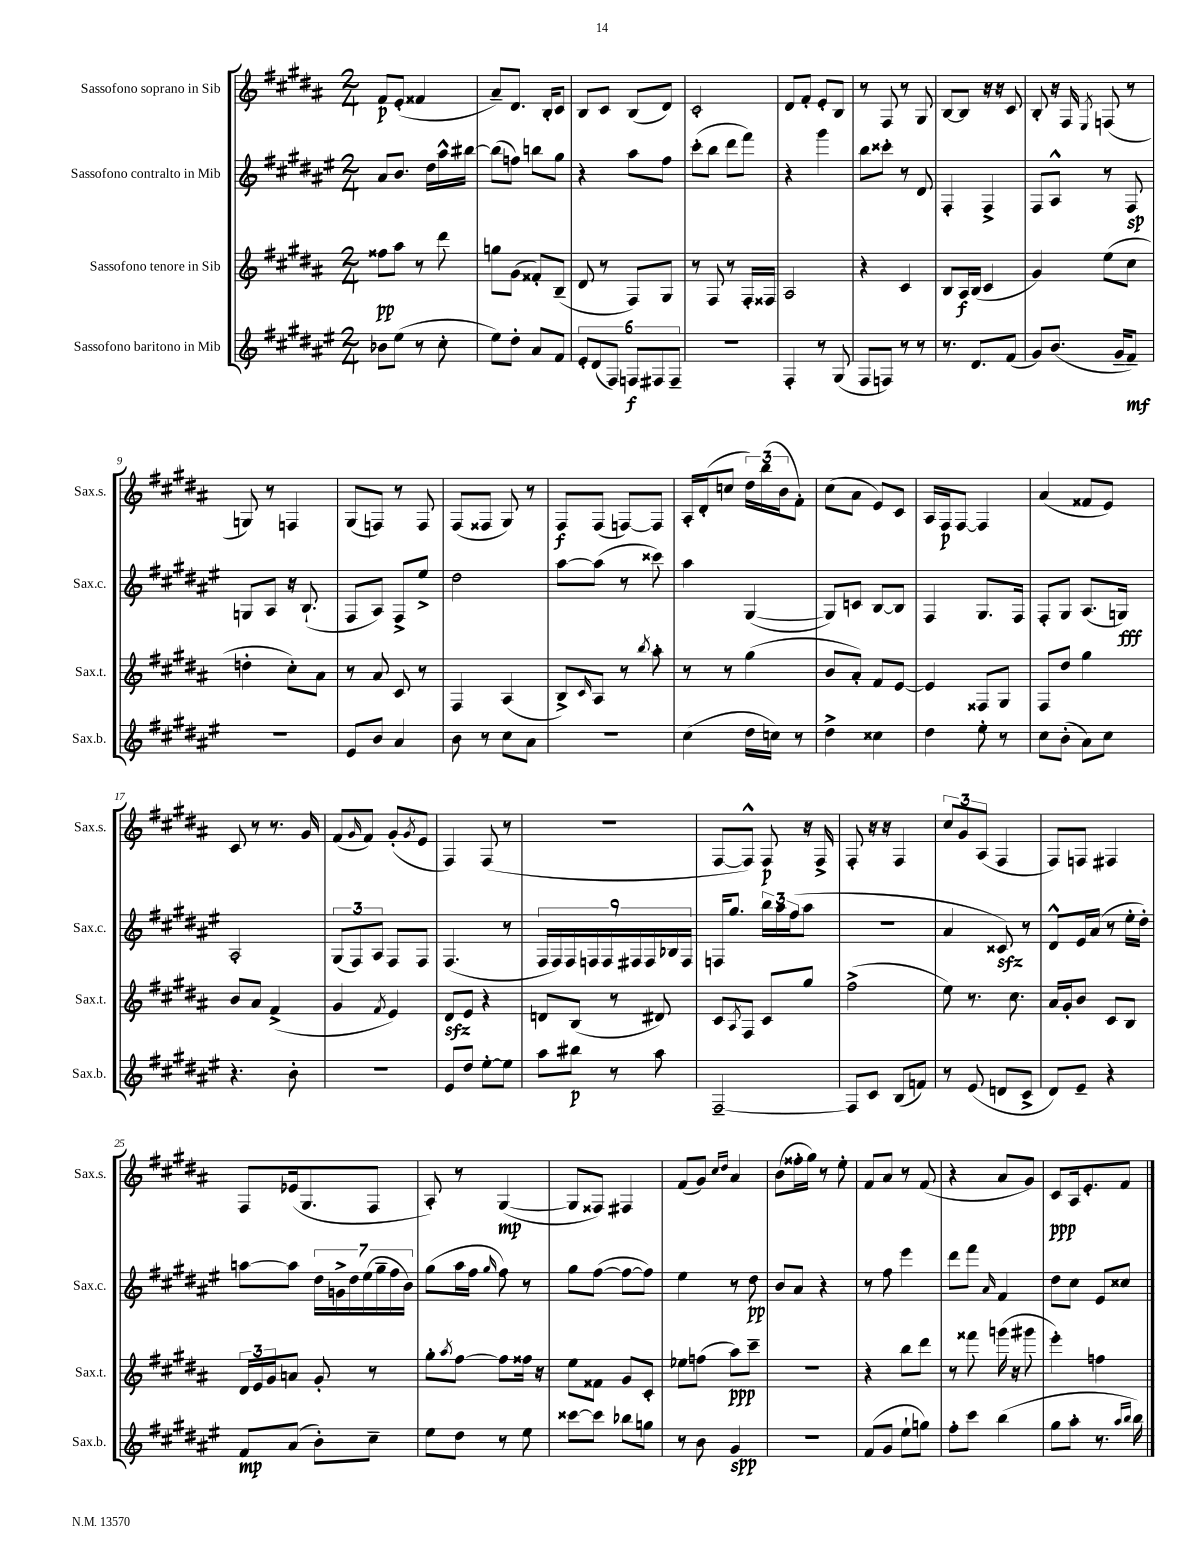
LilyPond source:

<<
\new StaffGroup <<
\new Staff = "s0" \with { instrumentName = "Sassofono soprano in Sib" shortInstrumentName = "Sax.s." } {
    \clef treble \key b \major \numericTimeSignature \time 2/4
    fis'8\p e'8-.( fisis'4 |
    ais'8--) dis'8. b16-. cis'8 |
    b8 cis'8 b8( dis'8) |
    cis'2-. |
    dis'8 fis'8-. e'8-. b8 |
    r8 fis8 r8 gis8 |
    b8~ b8 r16 r16 cis'8 |
    b8-. r16 fis16 \acciaccatura { e8 } f8( r8 |
    g8) r8 f4 |
    gis8( f8) r8 f8 |
    fis8( fisis8 gis8) r8 |
    fis8\f fis8( f8~) f8 |
    ais16-. dis'16-.( c''8 \tuplet 3/2 { dis''16) b''16( b'16 } fis'8-.) |
    cis''8( ais'8 e'8) cis'8 |
    ais16 fis16\p fis8~ fis4 |
    ais'4( fisis'8 e'8) |
    cis'8 r8 r8. gis'16 |
    fis'8( \grace { gis'16 } fis'8) gis'8-.( \acciaccatura { gis'8 } e'8 |
    fis4) fis8( r8 |
    r2 |
    fis8~ fis8-^) fis8\p r16 fis16-> |
    fis8-. r16 r16 fis4 |
    \tuplet 3/2 { cis''8 gis'8 ais8( } fis4 |
    fis8) f8 fis4 |
    fis8 ees'16( gis8. fis8 |
    ais8-.) r8 gis4~\mp( |
    gis8 fisis8) fis4 |
    fis'8( gis'8) \grace { cis''16 dis''16 } ais'4 |
    b'8( fisis''16-. gis''16) r8 e''8-. |
    fis'8 ais'8 r8 fis'8( |
    r4 ais'8 gis'8) |
    cis'8\ppp ais16 e'8.-. fis'8 \bar "|." |
}
\new Staff = "s1" \with { instrumentName = "Sassofono contralto in Mib" shortInstrumentName = "Sax.c." } {
    \clef treble \key fis \major \numericTimeSignature \time 2/4
    ais'8 b'8. dis''16 ais''16-^ bis''16~ |
    bis''8( f''8) b''8 gis''8 |
    r4 ais''8 fis''8 |
    cis'''8-.( b''8 dis'''8 fis'''8) |
    r4 gis'''4 |
    b''8 cisis'''8-. r8 dis'8 |
    fis4-. fis4-> |
    fis8 ais8-^ r8 fis8\sp |
    g8 ais8 r16 b8.-!( |
    fis8 ais8) fis8-> eis''8-> |
    dis''2 |
    ais''8~ ais''8( r8 cisis'''8) |
    ais''4 gis4~( |
    gis8) c'8 b8~ b8 |
    fis4 gis8. fis16 |
    fis8-. gis8 ais8.( g16\fff) |
    ais2-. |
    \tuplet 3/2 { gis8( fis8) ais8 } fis8 fis8 |
    fis4.( r8 |
    \tuplet 9/8 { fis16 fis16) fis16 f16 f16 fis16 fis16 bes16 fis16 } |
    f16 gis''8. \tuplet 3/2 { b''16 ais''16 fis''16( } ais''8 |
    R2 |
    ais'4 cisis'8\sfz) r8 |
    dis'8-^ eis'16 ais'16( r8 eis''16-. dis''16-.) |
    a''8~ a''8 \tuplet 7/4 { dis''16 g'16-> dis''16 eis''16( gis''16-- fis''16 b'16) } |
    gis''8( ais''16 fis''16 \grace { gis''16 } fis''8) r8 |
    gis''8 fis''8~( fis''8~ fis''8) |
    eis''4 r8 dis''8\pp |
    b'8 ais'8 r4 |
    r8 fis''8 eis'''4 |
    dis'''8 fis'''8 \grace { ais'16 } fis'4 |
    dis''8 cis''8 eis'8 cisis''8 \bar "|." |
}
\new Staff = "s2" \with { instrumentName = "Sassofono tenore in Sib" shortInstrumentName = "Sax.t." } {
    \clef treble \key b \major \numericTimeSignature \time 2/4
    fisis''8\pp ais''8 r8 dis'''8 |
    g''8 gis'8( fisis'8-.) b8--( |
    dis'8 r8 fis8) gis8 |
    r8 fis8 r8 fis16-. fisis16 |
    ais2 |
    r4 cis'4 |
    b8 ais16\f b16( cis'4 |
    gis'4) e''8( cis''8 |
    d''4-. cis''8-.) ais'8 |
    r8 ais'8 cis'8 r8 |
    fis4 ais4( |
    b8->) \grace { cis'16 } ais8 r8 \acciaccatura { b''8 } ais''8-. |
    r8 r8 gis''4( |
    b'8 ais'8-.) fis'8 e'8~ |
    e'4 fisis8 gis8 |
    fis8 dis''8 gis''4 |
    b'8 ais'8 fis'4->( |
    gis'4 \acciaccatura { fis'8 } e'4) |
    dis'8\sfz e'8 r4 |
    d'8 b8( r8 dis'8) |
    cis'8 \acciaccatura { ais8 } fis8 cis'8 gis''8 |
    fis''2->( |
    e''8) r8. cis''8. |
    ais'16 gis'16-. b'8 cis'8 b8 |
    \tuplet 3/2 { dis'16 e'16 gis'16 } a'8 gis'8-. r8 |
    gis''8-. \acciaccatura { ais''8 } fis''8~ fis''8 fisis''16 r16 |
    e''8 fisis'8 gis'8 cis'8-. |
    ees''8 f''8( ais''8\ppp) cis'''8-- |
    R2 |
    r4 b''8 dis'''8 |
    r8 fisis'''8 g'''16( r16 gis'''8 |
    e'''4-.) f''4 \bar "|." |
}
\new Staff = "s3" \with { instrumentName = "Sassofono baritono in Mib" shortInstrumentName = "Sax.b." } {
    \clef treble \key fis \major \numericTimeSignature \time 2/4
    bes'8 eis''8( r8 cis''8-. |
    eis''8) dis''8-. ais'8 fis'8 |
    \tuplet 6/4 { eis'8-. dis'8( fis8) f8\f fis8 fis8-- } |
    R2 |
    fis4-. r8 gis8( |
    fis8 f8) r8 r8 |
    r8. dis'8. fis'8( |
    gis'8) b'8.( gis'16-- fis'8--\mf) |
    R2 |
    eis'8 b'8 ais'4 |
    b'8 r8 cis''8 ais'8 |
    R2 |
    cis''4( dis''16 c''16) r8 |
    dis''4-> cisis''4 |
    dis''4 eis''8-. r8 |
    cis''8 b'8-.( ais'8) cis''8 |
    r4. b'8-. |
    r2 |
    eis'8 dis''8 eis''8~-. eis''8 |
    ais''8 bis''8\p r8 ais''8 |
    fis2~-- |
    fis8 cis'8 b8( f'8) |
    r8 eis'8( d'8 cis'8-> |
    dis'8) eis'8-- r4 |
    fis'8\mp ais'8( b'8-.) cis''8-- |
    eis''8 dis''8 r8 eis''8 |
    cisis'''8~ cisis'''8 bes''8 g''8 |
    r8 b'8 gis'4\spp |
    R2 |
    fis'8( gis'8 eis''8-! g''8) |
    fis''8-. cis'''8 b''4( |
    gis''8 ais''8-. r8. \grace { ais''16 b''16 } b''16) \bar "|." |
}
>>
>>
